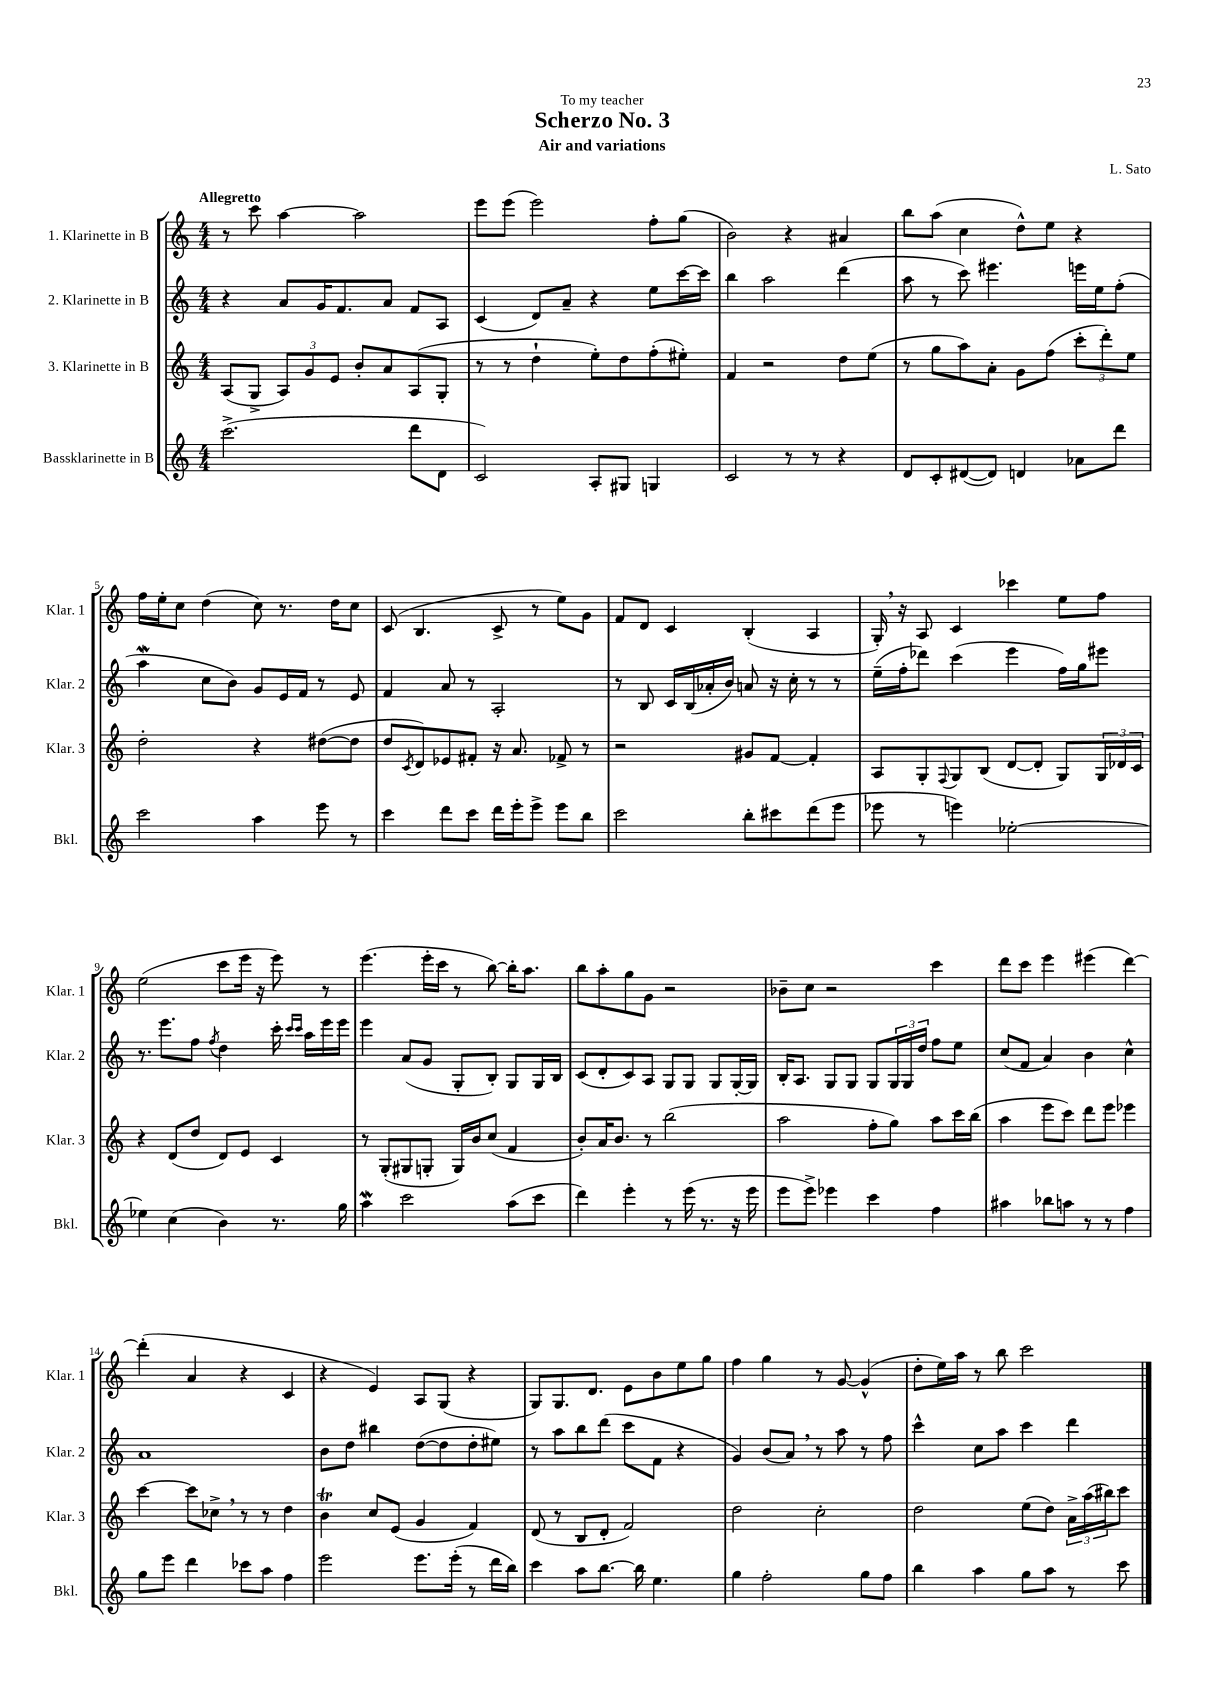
\header { title = "Scherzo No. 3" composer = "L. Sato" subtitle = "Air and variations" dedication = "To my teacher" }
<<
\new StaffGroup <<
\new Staff = "s0" \with { instrumentName = "1. Klarinette in B" shortInstrumentName = "Klar. 1" } {
    \clef treble \key c \major \numericTimeSignature \time 4/4 \tempo "Allegretto"
    r8 c'''8 a''4~ a''2 |
    e'''8 e'''8( e'''2) f''8-. g''8( |
    b'2) r4 ais'4 |
    b''8 a''8( c''4 d''8-^) e''8 r4 |
    f''16 e''16-. c''8 d''4( c''8) r8. d''16 c''8 |
    c'8( b4. c'8-> r8 e''8) g'8 |
    f'8 d'8 c'4 b4-.( a4 |
    g16-.) \breathe r16 a8 c'4 ces'''4 e''8 f''8 |
    e''2( c'''8 e'''16 r16 e'''8) r8 |
    e'''4.( e'''16-. c'''16 r8 b''8~) b''16-. a''8. |
    b''8 a''8-. g''8 g'8 r2 |
    bes'8-- c''8 r2 c'''4 |
    d'''8 c'''8 e'''4 eis'''4( d'''4~) |
    d'''4-.( a'4 r4 c'4 |
    r4 e'4) a8 g8( r4 |
    g8) g8. d'8. e'8 b'8 e''8 g''8 |
    f''4 g''4 r8 g'8~ g'4-^( |
    d''8-. e''16) a''16 r8 b''8 c'''2 \bar "|." |
}
\new Staff = "s1" \with { instrumentName = "2. Klarinette in B" shortInstrumentName = "Klar. 2" } {
    \clef treble \key c \major \numericTimeSignature \time 4/4
    r4 a'8 g'16 f'8. a'8 f'8 a8 |
    c'4( d'8) a'8-- r4 e''8 c'''16~ c'''16 |
    b''4 a''2 d'''4( |
    a''8 r8 c'''8) eis'''4. e'''16 e''16 f''8-.( |
    a''4\mordent c''8 b'8) g'8 e'16 f'16 r8 e'8 |
    f'4 a'8 r8 a2-. |
    r8 b8 c'16 b16( aes'16-. b'16) a'8 r16 c''16-. r8 r8 |
    e''16--( f''16-. des'''8) c'''4( e'''4 f''16) g''16 eis'''8 |
    r8. e'''8. f''8 \acciaccatura { f''8 } d''4 c'''16-. \grace { c'''16 c'''16 } a''16 e'''16 e'''16 |
    e'''4 a'8( g'8 g8-. b8-.) g8 g16 b16 |
    c'8( d'8-. c'8) a8 g8 g8 g8 g16~-. g16 |
    b16-. a8. g8 g8 g8 \tuplet 3/2 { g16 g16 d''16 } f''8 e''8 |
    c''8( f'8 a'4) b'4 c''4-^ |
    a'1 |
    b'8 d''8 bis''4 d''8~( d''8 d''8-. eis''8) |
    r8 a''8 b''8 d'''8( c'''8 f'8 r4 |
    g'4) b'8( a'8) \breathe r8 a''8 r8 f''8 |
    c'''4-^ c''8 a''8 c'''4 d'''4 \bar "|." |
}
\new Staff = "s2" \with { instrumentName = "3. Klarinette in B" shortInstrumentName = "Klar. 3" } {
    \clef treble \key c \major \numericTimeSignature \time 4/4
    a8( g8-> \tuplet 3/2 { a8) g'8 e'8 } b'8-. a'8 a8( g8-. |
    r8 r8 d''4-! e''8-.) d''8 f''8-.( eis''8-.) |
    f'4 r2 d''8 e''8( |
    r8 g''8 a''8) a'8-. g'8 f''8( \tuplet 3/2 { c'''8-. d'''8-.) e''8 } |
    d''2-. r4 dis''8~( dis''8 |
    d''8 \acciaccatura { c'8 } d'8) ees'8 fis'8-. r16 a'8. fes'8-> r8 |
    r2 gis'8 f'8~ f'4-. |
    a8 g8-. \appoggiatura { f8 } g8 b8( d'8~ d'8-. g8) \tuplet 3/2 { g16 des'16 c'16 } |
    r4 d'8( d''8 d'8) e'8 c'4 |
    r8 g8-.( gis8 g8-. g16) b'16 c''8( f'4 |
    b'8-.) a'16 b'8. r8 b''2( |
    a''2 f''8-. g''8) a''8 c'''16 b''16( |
    a''4 e'''8 c'''8) d'''8 e'''8 ees'''4 |
    c'''4~ c'''8 ces''8-> \breathe r8 r8 d''4 |
    b'4\trill c''8 e'8( g'4 f'4) |
    d'8( r8 b8 d'8-. f'2) |
    d''2 c''2-. |
    d''2 e''8( d''8) \tuplet 3/2 { a'16-> a''16( bis''16) } c'''8 \bar "|." |
}
\new Staff = "s3" \with { instrumentName = "Bassklarinette in B" shortInstrumentName = "Bkl." } {
    \clef treble \key c \major \numericTimeSignature \time 4/4
    c'''2.->( d'''8 d'8 |
    c'2) a8-. gis8 g4 |
    c'2 r8 r8 r4 |
    d'8 c'8-. dis'8~( dis'8) d'4 aes'8 d'''8 |
    c'''2 a''4 e'''8 r8 |
    c'''4 d'''8 c'''8 d'''16 e'''16-. e'''8-> e'''8 b''8 |
    c'''2 b''8-. cis'''8 d'''8( e'''8 |
    ees'''8 r8 e'''4) ees''2~-. |
    ees''4 c''4( b'4) r8. g''16 |
    a''4\mordent c'''2 a''8( c'''8 |
    d'''4) e'''4-. r8 e'''16( r8. r16 e'''16 |
    e'''8 e'''8->) ees'''4 c'''4 f''4 |
    ais''4 bes''8 a''8 r8 r8 f''4 |
    g''8 e'''8 d'''4 ces'''8 a''8 f''4 |
    e'''2 e'''8. e'''16-.( r8 d'''16 b''16) |
    c'''4 a''8 b''8.~ b''16 e''4. |
    g''4 f''2-. g''8 f''8 |
    b''4 a''4 g''8 a''8 r8 c'''8 \bar "|." |
}
>>
>>
